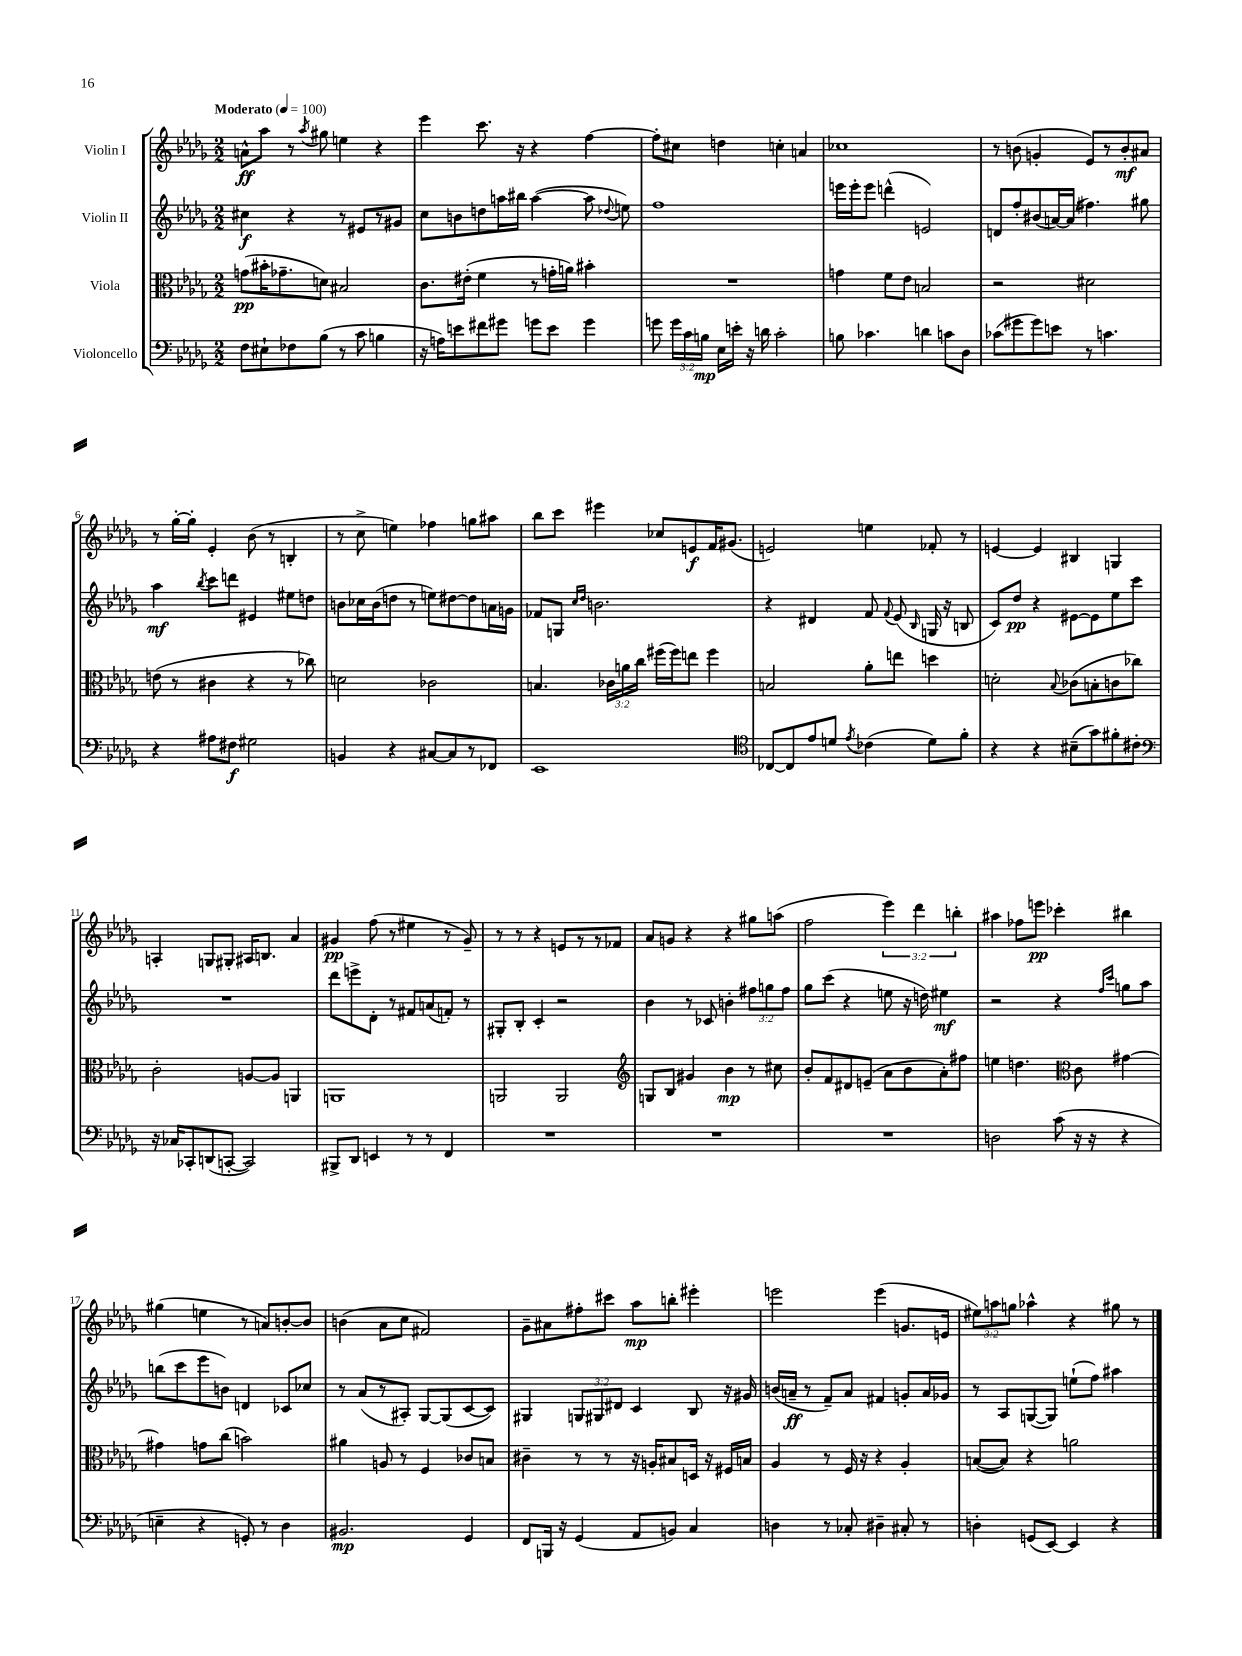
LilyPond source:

<<
\new StaffGroup <<
\new Staff = "s0" \with { instrumentName = "Violin I" } {
    \clef treble \key des \major \numericTimeSignature \time 2/2 \override Staff.TupletNumber.text = #tuplet-number::calc-fraction-text \tempo "Moderato" 4 = 100
    \autoBeamOff a'8[-^\ff aes''8] r8 \acciaccatura { aes''8 } gis''8 e''4 r4 |
    ees'''4 c'''8. r16 r4 f''4~ |
    f''8[-. cis''8] d''4 c''4-. a'4 |
    ces''1 |
    r8 b'8( g'4-. ees'8[) r8 b'8-.\mf ais'8] |
    r8 ges''16[~-. ges''16]-. ees'4-. bes'8( r8 b4-. |
    r8 c''8-> e''4) fes''4 g''8[ ais''8] |
    bes''8[ c'''8] eis'''4 ces''8[ e'8\f f'16 gis'8.]( |
    e'2) e''4 fes'8-. r8 |
    e'4~ e'4 bis4 g4 |
    a4-. g8[ gis8]-. ais16[ b8.] aes'4 |
    gis'4\pp f''8( r8 eis''4 r8 gis'8--) |
    r8 r8 r4 e'8[ r8 r8 fes'8] |
    aes'8[ g'8] r4 r4 gis''8[ a''8]( |
    f''2 \tuplet 3/2 { ees'''4) des'''4 b''4-. } |
    ais''4 fes''8[ e'''8]\pp ces'''4-. bis''4 |
    gis''4( e''4 r8 a'8[) b'8~-. b'8] |
    b'4( aes'8[ c''8] fis'2) |
    ges'8[-- ais'8 fis''8-. cis'''8] aes''8[\mp b''8]-. eis'''4-. |
    e'''2 e'''4( g'8.[ e'16] |
    \tuplet 3/2 { eis''8[) a''8 g''8] } aes''4-^ r4 gis''8 r8 \bar "|." |
}
\new Staff = "s1" \with { instrumentName = "Violin II" } {
    \clef treble \key des \major \numericTimeSignature \time 2/2 \override Staff.TupletNumber.text = #tuplet-number::calc-fraction-text
    \autoBeamOff cis''4\f r4 r8 eis'8[ r8 gis'8] |
    c''8[ b'8 d''8 a''16 bis''16] a''4~( a''8 \appoggiatura { des''8 } e''8) |
    f''1 |
    e'''16[ e'''16-. e'''8] d'''4-^( e'2) |
    d'8[ f''8-. bis'8( a'16~) a'16]( fis''4.) gis''8 |
    aes''4\mf \acciaccatura { bes''8 } c'''8[ d'''8] eis'4 eis''8[ d''8] |
    b'8[ ces''16 b'16( d''8] r8 e''8[) dis''8~ dis''8 a'16 g'16] |
    fes'8[ g8] \grace { c''16[ des''16] } b'2. |
    r4 dis'4 f'8 \appoggiatura { f'8 } ees'8( \grace { bes16 } g16 r16 b8 |
    c'8[) des''8]\pp r4 eis'8[~ eis'8 ees''8 c'''8] |
    R1 |
    des'''8[ e'''8-> des'8]-. r8 fis'8[ a'8( f'8]-.) r8 |
    gis8[-. bes8]-. c'4-. r2 |
    bes'4 r8 ces'8 b'4-. \tuplet 3/2 { fis''8[ g''8 fis''8] } |
    ges''8[ c'''8]( r4 e''8 r16 d''16) eis''4\mf |
    r2 r4 \grace { f''16[ c'''16] } g''8[ aes''8] |
    b''8[( c'''8 ees'''8 b'8]) d'4 ces'8[ ces''8] |
    r8 aes'8[( r8 ais8]-.) ges8[~ ges8( c'8~ c'8]) |
    gis4 \tuplet 3/2 { g8[ gis8 dis'8] } c'4 bes8 r16 gis'16 |
    b'16[( a'16]--\ff r8 f'8[--) a'8] fis'4 g'8[-. a'16 ges'16] |
    r8 aes8[ g8~( g8]) e''8[-!( f''8]) ais''4 \bar "|." |
}
\new Staff = "s2" \with { instrumentName = "Viola" } {
    \clef alto \key des \major \numericTimeSignature \time 2/2 \override Staff.TupletNumber.text = #tuplet-number::calc-fraction-text
    \autoBeamOff g'8[\pp( bis'16-. ges'8.-- d'8]) bis2 |
    c'8.[ eis'16]-.( f'4 r8 g'16[-. a'16]) bis'4-. |
    R1 |
    g'4 f'8[ ees'8] b2 |
    r2 dis'2 |
    e'8( r8 cis'4 r4 r8 ces''8) |
    d'2 ces'2 |
    b4. \tuplet 3/2 { ces'16[ a'16 c''16] } fis''16[( fis''16) e''8] fis''4 |
    b2 aes'8[-. e''8] d''4 |
    d'2-. \appoggiatura { bes8 } ces'8[( b8-. c'8 ces''8]) |
    c'2-. a8[~ a8] a,4 |
    a,1 |
    a,2 a,2 |
    \clef treble g8[ bes8] gis'4 bes'4\mp r8 cis''8 |
    bes'8[-. f'8 dis'8 e'8]--( aes'8[ bes'8 aes'8-.) fis''8] |
    e''4 d''4. \clef alto c'8 gis'4~ |
    gis'4 g'8[ c''8]( b'2) |
    ais'4 a8 r8 f4 ces'8[ b8] |
    cis'4-- r8 r8 r16 a16[-. bis8 d16] r16 fis16[ b16] |
    aes4 r8 f16 r16 r4 aes4-. |
    b8[~( b8]) r4 a'2 \bar "|." |
}
\new Staff = "s3" \with { instrumentName = "Violoncello" } {
    \clef bass \key des \major \numericTimeSignature \time 2/2 \override Staff.TupletNumber.text = #tuplet-number::calc-fraction-text
    \autoBeamOff f8[ eis8-! fes8 bes8]( r8 c'8 b4 |
    r16 a16[) e'8 fis'8 gis'8] g'8[ e'8] g'4 |
    g'8 \tuplet 3/2 { g'16[ c'16 b16]\mp } ees16[ e'16]-. r16 d'16 c'2-. |
    b8 ces'4. d'4 c'8[ des8] |
    ces'8[( gis'8 gis'8) e'8] r8 c'4. |
    r4 ais8[ fis8]\f gis2 |
    b,4 r4 cis8[~ cis8 r8 fes,8] |
    ees,1 |
    \clef tenor ces8[~ ces8 ees'8 d'8] \acciaccatura { ees'8 } ces'4( d'8[) f'8]-. |
    r4 r4 bis8[--( ges'8) fis'8-. cis'8]-. |
    \clef bass r16 ces16[ ces,8-. d,8( c,8]~-. c,2) |
    bis,,8[-> des,8] e,4 r8 r8 f,4 |
    R1 |
    R1 |
    R1 |
    d2 c'8( r16 r16 r4 |
    e4-- r4 g,8-.) r8 des4 |
    bis,2.\mp ges,4 |
    f,8[ b,,16] r16 ges,4( aes,8[ b,8]) c4 |
    d4 r8 ces8-. dis4-- cis8-. r8 |
    d4-. g,8[( ees,8]~) ees,4 r4 \bar "|." |
}
>>
>>
